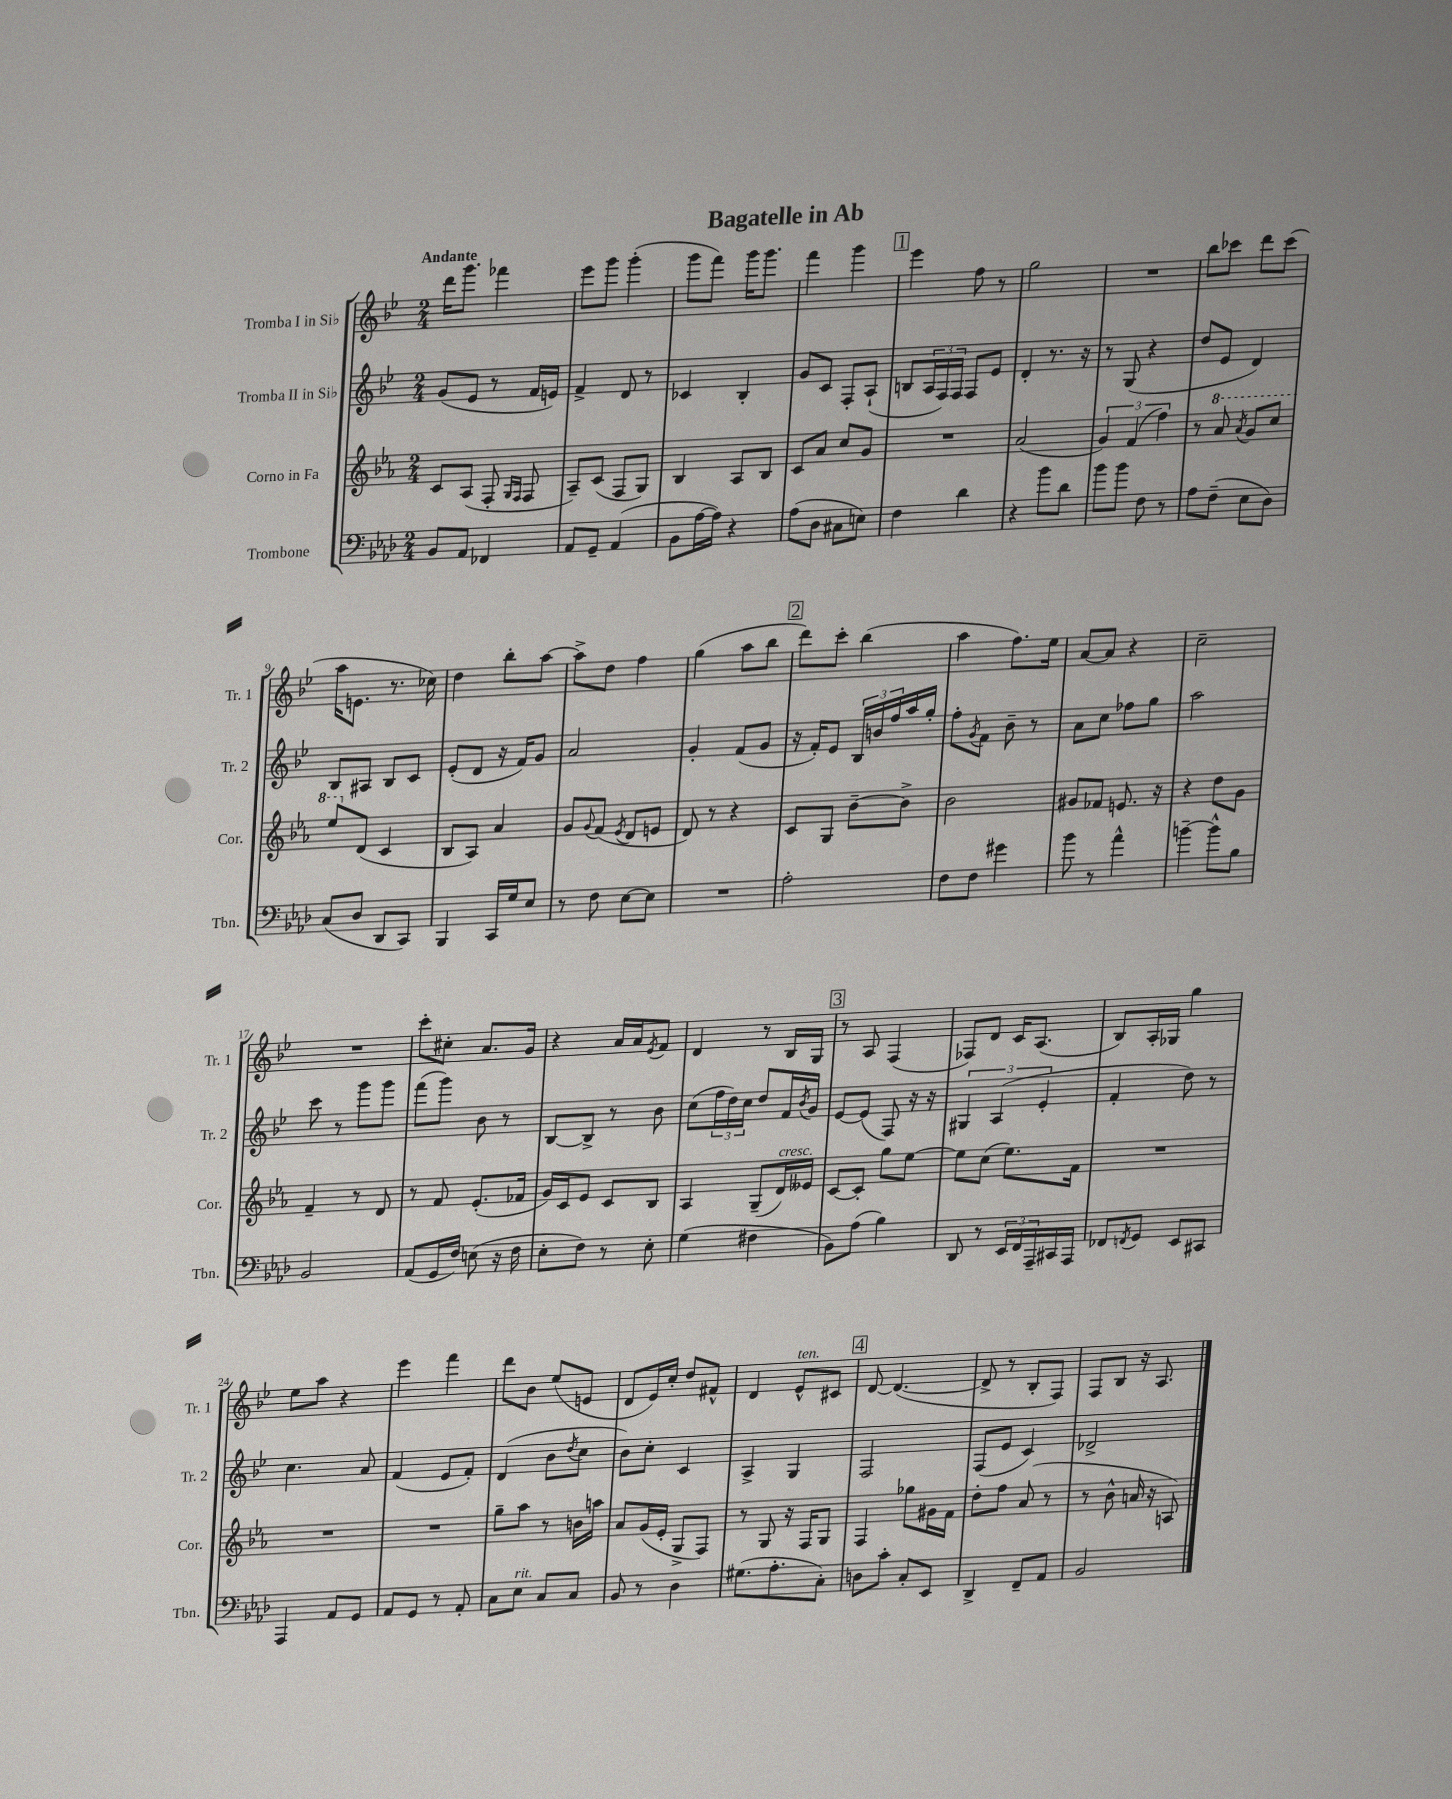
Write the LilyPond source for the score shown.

\header { title = "Bagatelle in Ab" }
<<
\new StaffGroup <<
\new Staff = "s0" \with { instrumentName = "Tromba I in Sib" shortInstrumentName = "Tr. 1" } {
    \clef treble \key bes \major \numericTimeSignature \time 2/4 \tempo "Andante"
    d'''16 g'''8. fes'''4 |
    ees'''8 g'''8 g'''4-.( |
    g'''8 f'''8) g'''16 g'''8. |
    f'''4 g'''4 |
    \mark \markup { \box "1" } ees'''4 f''8 r8 |
    g''2 |
    R2 |
    bes''8 ces'''8 d'''8 ces'''8( |
    a''16 e'8. r8. ces''16) |
    d''4 bes''8-. a''8~ |
    a''8-> d''8 f''4 |
    g''4( a''8 bes''8 |
    \mark \markup { \box "2" } d'''8) c'''8-. bes''4( |
    a''4 f''8.) ees''16 |
    a'8~ a'8 r4 |
    c''2-- |
    R2 |
    c'''8-. cis''8-. a'8. g'16 |
    r4 a'16 a'16 \acciaccatura { ees'8 } f'8 |
    d'4 r8 bes16 g16 |
    \mark \markup { \box "3" } r8 a8 f4( |
    fes8) d'8 c'16 a8.( |
    bes8) a16-. ges16 g''4 |
    ees''8 a''8 r4 |
    ees'''4 f'''4 |
    d'''8 bes'8 ees''8( e'8 |
    d'8 ees'16) c''16-. d''8 fis'8-^ |
    d'4 ees'8-^^\markup { \italic "ten." } cis'8 |
    \mark \markup { \box "4" } d'8~ d'4.~( |
    d'8-> r8 bes8-. f8) |
    f8 bes8 r16 a8. \bar "|." |
}
\new Staff = "s1" \with { instrumentName = "Tromba II in Sib" shortInstrumentName = "Tr. 2" } {
    \clef treble \key bes \major \numericTimeSignature \time 2/4
    g'8( ees'8 r8 f'16 e'16) |
    f'4-> d'8 r8 |
    ces'4 bes4-. |
    g'8 c'8 f8-. a8-!( |
    \mark \markup { \box "1" } b8 \tuplet 3/2 { a16 f16) f16 } f8 ees'8 |
    d'4-. r8. r16 |
    r8 g8( r4 |
    d''8 ees'8 d'4) |
    bes8 ais8 bes8 c'8 |
    ees'8-.( d'8 r16 f'16) g'8 |
    a'2 |
    g'4-. f'8( g'8 |
    \mark \markup { \box "2" } r16 f'16-.) ees'8 \tuplet 3/2 { bes16 b'16 f''16 } a''16 g''16-. |
    f''8-. \acciaccatura { g'8 } f'8 bes'8-- r8 |
    a'8 c''8 fes''8 g''8 |
    a''2 |
    c'''8 r8 g'''8 g'''8 |
    f'''8( g'''8) bes'8 r8 |
    bes8~ bes8-> r8 bes'8 |
    c''8( \tuplet 3/2 { f''16 d''16) c''16 } d''8 f'16 \acciaccatura { bes'8 } g'16 |
    \mark \markup { \box "3" } ees'8~ ees'8( f8) r16 r16 |
    \tuplet 3/2 { gis4 a4( ees'4-. } |
    f'4-. d''8) r8 |
    c''4. a'8 |
    f'4( ees'8 f'8-.) |
    d'4( bes'8 \acciaccatura { d''8 } c''8 |
    bes'8) c''8-. c'4 |
    a4-> g4 |
    \mark \markup { \box "4" } f2 |
    f8( ees'8 c'4) |
    des'2-> \bar "|." |
}
\new Staff = "s2" \with { instrumentName = "Corno in Fa" shortInstrumentName = "Cor." } {
    \clef treble \key ees \major \numericTimeSignature \time 2/4
    c'8 aes8( f8-. \grace { g16 f16 } f8 |
    aes8--) c'8( f8 g8) |
    bes4 aes8 bes8 |
    c'8 aes'8 c''8 g'8 |
    \mark \markup { \box "1" } R2 |
    aes'2( |
    \tuplet 3/2 { g'4) f'4( f''4) } |
    r8 \ottava #1 aes''8 \acciaccatura { aes''8 } g''8 c'''8 |
    ees'''8 \ottava #0 d'8( c'4 |
    bes8 aes8) aes'4 |
    g'8 \appoggiatura { g'8 } f'8( \acciaccatura { ees'8 } d'8 e'8 |
    d'8) r8 r4 |
    \mark \markup { \box "2" } c'8 g8 bes'8~-- bes'8-> |
    bes'2 |
    gis'8 fes'8 e'8. r16 |
    r4 d''8 g'8 |
    f'4-- r8 d'8 |
    r8 f'8 ees'8.-.( fes'16 |
    g'16) c'16 ees'8 c'8 bes8 |
    aes4 g8--( d'16^\markup { \italic "cresc." }) eeses'16 |
    \mark \markup { \box "3" } c'8~ c'8-. g''8 ees''8~ |
    ees''8 c''8( ees''8.) f'16 |
    R2 |
    R2 |
    R2 |
    g''8-- aes''8 r8 b'16 a''16 |
    aes'8 g'16( ees'16-. g8-> f8) |
    r8 g8 r16 f16 g8 |
    \mark \markup { \box "4" } f4 ges''8 gis'16 f'16 |
    d''8-. f''8 aes'8( r8 |
    r8 bes'8-^ a'16 r16 a8) \bar "|." |
}
\new Staff = "s3" \with { instrumentName = "Trombone" shortInstrumentName = "Tbn." } {
    \clef bass \key aes \major \numericTimeSignature \time 2/4
    bes,8 aes,8 fes,4 |
    aes,8 g,8-- aes,4( |
    bes,8 aes16~ aes16) r4 |
    aes8( des8 cis8 e8) |
    \mark \markup { \box "1" } f4 des'4 |
    r4 bes'8 des'8 |
    bes'8 bes'8 f8 r8 |
    aes8 f8--( ees8 des8) |
    c8( des8 des,8 c,8) |
    bes,,4 c,16 g16 ees8 |
    r8 f8 ees8~ ees8 |
    R2 |
    \mark \markup { \box "2" } aes2-. |
    f8 f8 gis'4 |
    bes'8 r8 aes'4-^ |
    b'4~-- b'8-^ bes8 |
    bes,2 |
    aes,8( g,16 f16) e8( r16 f16 |
    ees8-. f8) r8 ees8-. |
    g4( fis4 |
    \mark \markup { \box "3" } bes,8) aes8( bes4) |
    des,8 r8 \tuplet 3/2 { ees,16 f,16 aes,,16-- } cis,16 aes,,16 |
    fes,8 \acciaccatura { f,8 } g,8 ees,8 cis,8 |
    aes,,4 aes,8 g,8 |
    aes,8 g,8 r8 aes,8-. |
    c8 ees8^\markup { \italic "rit." } c8 c8 |
    bes,8 r8 des4 |
    gis8.( aes8.-. c8-.) |
    \mark \markup { \box "4" } d8 c'8-. c8-. ees,8 |
    des,4-> f,8-- aes,8 |
    bes,2 \bar "|." |
}
>>
>>
